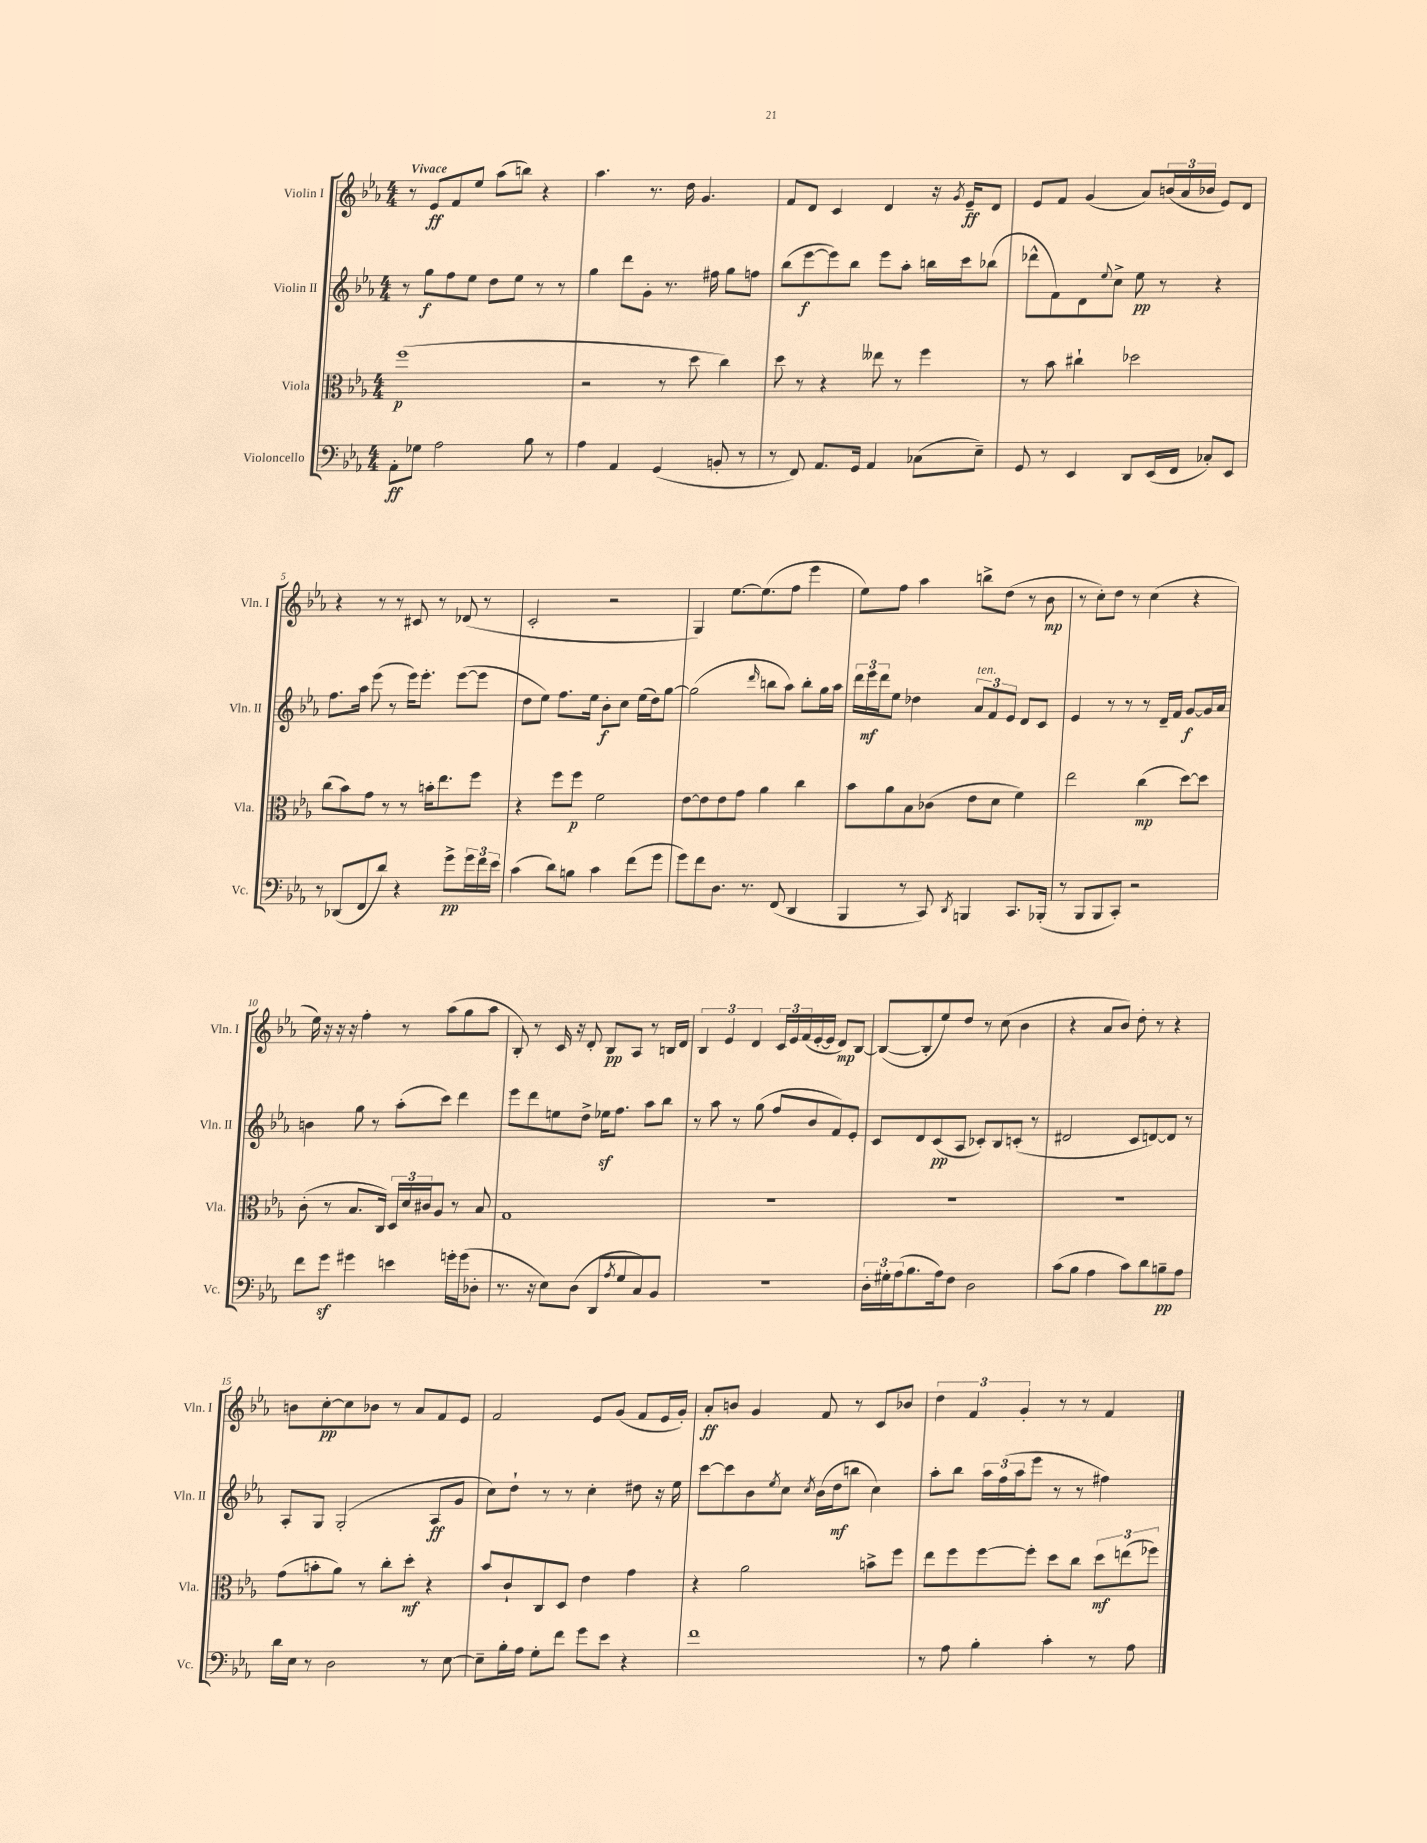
<<
\new StaffGroup <<
\new Staff = "s0" \with { instrumentName = "Violin I" shortInstrumentName = "Vln. I" } {
    \clef treble \key ees \major \numericTimeSignature \time 4/4 \tempo "Vivace"
    r8 ees'8\ff f'8 ees''8 aes''8( b''8) r4 |
    aes''4. r8. d''16 g'4. |
    f'8 d'8 c'4 d'4 r16 \acciaccatura { g'8 } ees'16--\ff d'8 |
    ees'8 f'8 g'4( aes'8) \tuplet 3/2 { b'16( aes'16 bes'16 } ees'8) d'8 |
    r4 r8 r8 cis'8 r8 des'8( r8 |
    c'2-. r2 |
    g4) ees''8.~ ees''8.( f''8 ees'''4 |
    ees''8) f''8 aes''4 b''8-> d''8( r8 bes'8\mp |
    r8 c''8-.) d''8 r8 c''4( r4 |
    ees''16) r16 r16 r16 f''4-. r8 aes''8( g''8 aes''8 |
    bes8-.) r8 c'16 r16 d'8-. bes8\pp aes8 r8 b16 d'16 |
    \tuplet 3/2 { bes4 ees'4 d'4 } \tuplet 3/2 { c'16 ees'16 f'16( } ees'16~-. ees'16 d'8\mp) bes8~ |
    bes8~( bes8-. ees''8) d''8 r8 c''8( bes'4 |
    r4 aes'8 bes'8) d''8-. r8 r4 |
    b'8 c''8~-.\pp c''8 bes'8 r8 aes'8 f'8 ees'8 |
    f'2 ees'8 g'8( f'8 ees'16 g'16-.) |
    aes'8-.\ff b'8 g'4 f'8 r8 c'8 bes'8 |
    \tuplet 3/2 { d''4 f'4 g'4-. } r8 r8 f'4 \bar "|." |
}
\new Staff = "s1" \with { instrumentName = "Violin II" shortInstrumentName = "Vln. II" } {
    \clef treble \key ees \major \numericTimeSignature \time 4/4
    r8 g''8\f f''8 ees''8 d''8 ees''8 r8 r8 |
    g''4 d'''8 g'8-. r8. fis''16 g''8 f''8 |
    bes''8( ees'''8~\f ees'''8) bes''8 ees'''8 aes''8-. b''16 c'''16 bes''8( |
    des'''8-^ f'8) d'8 \appoggiatura { ees''8 } c''8-> ees''8\pp r8 r4 |
    f''8. aes''16 ees'''8( r8 ees'''16) ees'''8.-. ees'''8~( ees'''8 |
    d''8 ees''8) f''8. ees''16 bes'8-.\f c''8 ees''16( d''16) g''8~ |
    g''2( \grace { d'''16 } b''8 aes''8) b''8-. g''16 aes''16 |
    \tuplet 3/2 { d'''16 ees'''16\mf d'''16 } ees''8 des''4 \tuplet 3/2 { aes'8^\markup { \italic "ten." } f'8 ees'8 } d'8 c'8 |
    ees'4 r8 r8 r8 d'16-- f'16 g'8~\f g'16 aes'16 |
    b'4 g''8 r8 aes''8-.( c'''8) d'''4 |
    ees'''8 d'''8 e''8 d''8-> ees''16\sf f''8. aes''8 bes''8 |
    r8 aes''8 r8 g''8( f''8 bes'8 f'8) ees'8-. |
    c'8 d'8 c'8\pp( aes8 ces'8-.) bes8 c'8-.( r8 |
    dis'2 c'8 d'8~) d'8 r8 |
    aes8-. g8 g2-.( aes8\ff g'8 |
    c''8) d''8-! r8 r8 c''4-. dis''8 r16 ees''16 |
    c'''8~ c'''8 bes'8 \acciaccatura { ees''8 } c''8 \acciaccatura { c''8 } bes'16( d''16\mf b''8 c''4) |
    aes''8-. bes''8 \tuplet 3/2 { aes''16 f''16( aes''16 } ees'''8 r8 r8 fis''4) \bar "|." |
}
\new Staff = "s2" \with { instrumentName = "Viola" shortInstrumentName = "Vla." } {
    \clef alto \key ees \major \numericTimeSignature \time 4/4
    f''1\p( |
    r2 r8 d''8 c''4) |
    d''8 r8 r4 eeses''8 r8 f''4 |
    r8 bes'8 cis''4-! des''2 |
    c''8( bes'8) g'8 r8 r8 b'16-. ees''8. f''8 |
    r4 f''8 f''8\p f'2 |
    ees'8~ ees'8 ees'8 g'8 aes'4 c''4 |
    bes'8 aes'8 bes8 ces'8( ees'8 d'8 f'4) |
    ees''2 c''4\mp( d''8~) d''8 |
    c'8-.( r8 bes8. c16) \tuplet 3/2 { d16 d'16 cis'16 } aes8 r8 bes8 |
    g1 |
    R1 |
    R1 |
    R1 |
    g'8( b'8-. aes'8) r8 c''8-. d''8-.\mf r4 |
    bes'8 c'8-! c8 d8 ees'4 g'4 |
    r4 aes'2 b'8-> f''8 |
    ees''8 f''8 f''8~ f''8-. d''8 c''8 \tuplet 3/2 { d''8\mf e''8( fes''8) } \bar "|." |
}
\new Staff = "s3" \with { instrumentName = "Violoncello" shortInstrumentName = "Vc." } {
    \clef bass \key ees \major \numericTimeSignature \time 4/4
    aes,8-.\ff ges8 aes2 bes8 r8 |
    aes4 aes,4 g,4( b,8-. r8 |
    r8 f,8) aes,8. g,16 aes,4 ces8( ees8--) |
    g,8 r8 ees,4 d,8 ees,16( f,16 ces8-.) ees,8 |
    r8 des,8( f,8 d'8) r4 g'8->\pp \tuplet 3/2 { g'16 f'16 ees'16 } |
    c'4( d'8) b8 c'4 f'8( g'8 |
    g'8) f'8 d8. r8. f,8( d,4 |
    bes,,4 r8 c,8) \acciaccatura { d,8 } b,,4 c,8. bes,,16-.( |
    r8 bes,,8 bes,,8 c,8-.) r2 |
    f'8 g'8\sf gis'4 e'4 g'16-. g'16( des8-. |
    r8. r16 ees8) d8( d,8 \acciaccatura { aes8 } g8 c8) bes,8 |
    R1 |
    \tuplet 3/2 { d16-. gis16-. aes16( } bes8. aes16) f8 d2 |
    c'8( bes8 aes4 c'8) d'8 b8--\pp aes8 |
    d'16 ees16 r8 d2 r8 ees8~ |
    ees8-- bes16-. aes16 g8-. f'8 g'8 ees'8 r4 |
    f'1 |
    r8 aes8 bes4-. c'4-. r8 aes8 \bar "|." |
}
>>
>>
